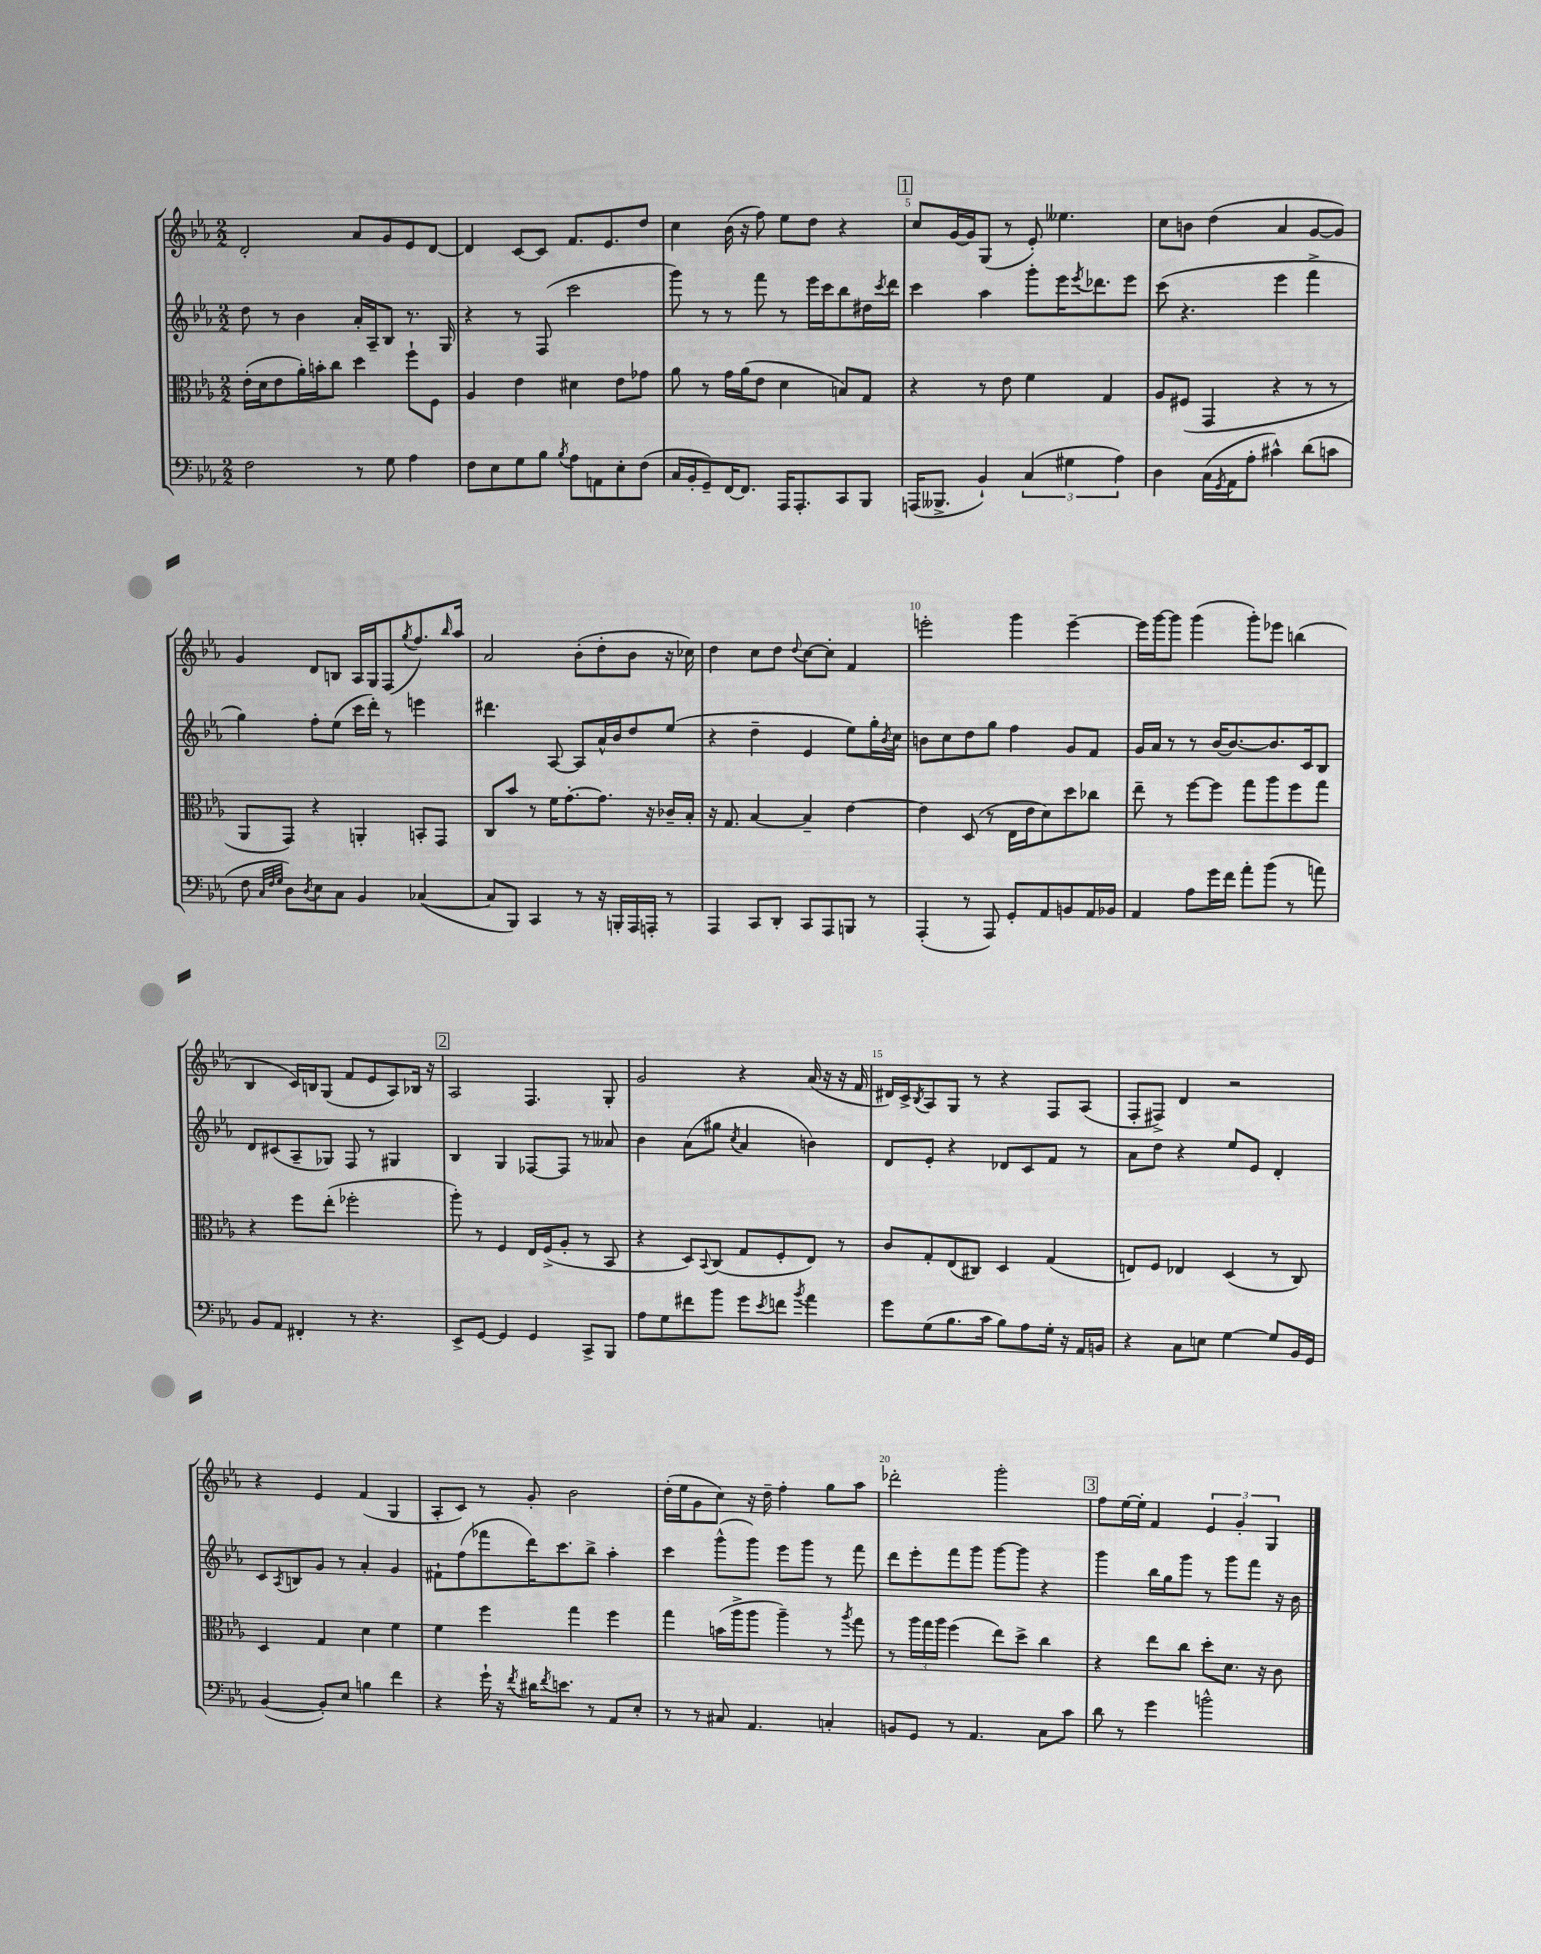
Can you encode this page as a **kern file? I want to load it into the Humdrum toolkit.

**kern	**kern	**kern	**kern
*staff4	*staff3	*staff2	*staff1
*clefF4	*clefC3	*clefG2	*clefG2
*k[b-e-a-]	*k[b-e-a-]	*k[b-e-a-]	*k[b-e-a-]
*M2/2	*M2/2	*M2/2	*M2/2
2F\	(16e-'\LL	8dd\	2d'/
.	16d\J	.	.
.	8e-\	8r	.
.	16a-'\L)	4b-\	.
.	16b'\J	.	.
.	8cc\J	.	.
8r	4dd\	16a-'/LL	8a-/L
.	.	16A-~/J	.
8G\	.	8B-/J	8g/
4A-\	8ff`\L	8.r	8e-/
.	8F\J	.	[8d/J
.	.	16G/	.
=	=	=	=
8F\L	4A-/	4r	4d/]
8E-\	.	.	.
8G\	4e-\	8r	[8c/L
8B-\J	.	(8F/	8c/]J
8qB-/	.	.	.
8A-\L	4d#\	2ccc\	8.f/L
8AA\	.	.	.
.	.	.	8.e-/
8E-'\	8e-\L	.	.
(8F\J	8g-\J	.	8dd/J
=	=	=	=
16C/LL	8a-\	8ggg\)	4cc\
16BB-'/J	.	.	.
8GG~/)	8r	8r	.
[16FF/K	16g\LL	8r	(16b-\
8.FF/]J	(16a-\J	.	16r
.	8e-\J	8fff\	8ff\)
16AAA-/LK	4d\	8r	8ee-\L
8.AAA-'/	.	.	.
.	.	16eee-\LL	8dd\J
.	.	16ccc\J	.
8CC/	8B/L)	8bb-\	4r
8BBB-/J	8G/J	16dd#\L	.
.	.	8qccc/	.
.	.	16ddd\JJ	.
=	=	=	=
(16AAA/LK	4r	4ccc\	8cc/L
8.BBB--^/J	.	.	.
.	.	.	[16g/L
.	.	.	16g/]J
4BB-`/)	8r	4aa-\	(8G/J
.	8e-\	.	8r
(6C/	4f\	8ggg'\L	8e-'/)
.	.	16eee-\K	4.ee--\
6G#\	.	.	.
.	.	8qeee-/	.
.	.	8.ddd-\	.
.	4G/	.	.
6A-\)	.	.	.
.	.	8eee-\J	.
=	=	=	=
4D\	8A-/L	(8ccc\	8cc\L
.	(8F#/J	4.r	8b\J
(16C\LL	4GG/	.	(4dd\
8qGG/	.	.	.
16AA-\J	.	.	.
8A-'\J	.	.	.
4c#^^\)	4r	4eee-\	4a-/
(8d\L	8r	4fff^\	[8g/L
8c\J	8r	.	8g/]J)
=	=	=	=
8F\	8AA-/L	4gg\)	4g/
32qqC/LLL	.	.	.
32qqF/	.	.	.
32qqG/JJJ	.	.	.
8D\L)	8GG/J)	.	.
8qD/	.	.	.
8E-\	4r	8ff'\L	8d/L
8C\J	.	(8ee-\J	8B/J
4BB-/	4AA'/	16ccc\LL	16A-/LL
.	.	16ddd'\JJ)	16G/J
.	.	8r	(8F/
.	.	.	8qgg/
([4C-/	8BB'/L	4eee\	8.ff/)
.	8GG/J	.	.
.	.	.	16qqbb-/
.	.	.	16aa-/Jk
=	=	=	=
8C-/]L	8C/L	4.ddd#\	2a-/
8BBB-/J)	8b-/J	.	.
4CC/	8r	.	.
.	16f\LK	[8A-/	.
.	[8.g'\	.	.
8r	.	8A-/]L	(8b-'\L
16r	8.g\]J	16a-^^/L	8dd'\
16BBB'/LL	.	16b-/J	.
16AAA-/	.	8dd/	8b-\J
16AAA'/JJ	16r	.	.
8r	16c-~/LL	(8ee-/J	16r
.	16B-'/JJ	.	16cc-\)
=	=	=	=
4AAA-/	16r	4r	4dd\
.	8.G/	.	.
8CC/L	[4B-/	4dd~\	8cc\L
8DD'/J	.	.	8dd\J
.	.	.	8qqdd/
8CC/L	4B-~/]	4e-/	[8cc\L
8AAA-/	.	.	8cc'\]J
8BBB/J	[4e-\	8ee-\L)	4f/
8r	.	16gg'\L	.
.	.	8qb-/	.
.	.	16cc\JJ	.
=	=	=	=
(4AAA-'/	4e-\]	8b\L	2eee'\
.	.	8cc\	.
8r	(8D/	8dd\	.
8AAA-/)	8r	8gg\J	.
8GG'/L	16E-\LL	4ff\	4ggg\
.	16e-\J	.	.
8AA-/	8d\)	.	.
8BB/	8dd\	8g/L	[4eee~\
16AA-/L	8cc-\J	8f/J	.
16BB-/JJ	.	.	.
=	=	=	=
4AA-/	8ee-~\	16g/LL	16eee\]LL
.	.	16a-/JJ	[16ggg\J
.	8r	8r	8ggg\]J
8A-\L	[8ff\L	8r	(4ggg\
16g\L	8ff\]J	[16b-/LK	.
16f\JJ	.	8.b-/_	.
8a-'\L	8gg\L	.	8ggg'\L)
(8b-\J	8aa-\	8.b-/]	8eee-\J
8r	8ff\	.	(4bb\
.	.	16c/k	.
8a\)	8gg\J	8B-/J	.
=	=	=	=
8BB-/L	4r	8d/L	4B-/
8AA-/J	.	(8c#/	.
4FF#'/	8ff\L	8A-~/	16c/LL)
.	.	.	16B/J
.	(8ee-'\J	8G-/J)	(8G/J
8r	2ff-'\	8F/	8f/L
4.r	.	8r	8e-/
.	.	4G#/	8A-/)
.	.	.	16B-/Jk
.	.	.	16r
=	=	=	=
8EE-^/L	8aa-'\)	4B-/	2A-/
[8GG/J	8r	.	.
4GG/]	4F/	4G/	.
4GG/	16E-/LL	[8F-/L	4.F/
.	(16F^/J	.	.
.	8A-'/J	8F-/]J	.
8CC^/L	8r	8r	.
8BBB-/J	8BB-/	8a--/	8G'/
=	=	=	=
8A-\L	4r	4b-\	2g/
8G\	.	.	.
8f#\	8D/L)	(8a-\L	.
.	8qqBB-/	.	.
8b-\J	(8C/J	8gg#\J	.
.	.	8qcc/	.
8g\L	8G/L	4a-/	4r
8qe-/	.	.	.
8f\J	8F'/	.	.
8qb-/	.	.	.
4a-\	8E-/J)	4b\)	(16a-/
.	.	.	16r
.	8r	.	16r
.	.	.	16f/
=	=	=	=
8g\L	8c/L	8d/L	16d#/LL)
.	.	.	16c^/J
.	.	.	8qB-/
(8G\	8G'/	8e-'/J	8A-/
8.B-\	(8E-/	4r	8G/J
.	8C#/J)	.	8r
16c\Jk	.	.	.
8B-\L)	4D/	8d-/L	4r
8A-\	.	8c/	.
16G'\Jk	(4G/	8f/J	8F/L
16r	.	.	.
16AA-/LL	.	8r	(8A-/J
16BB/JJ	.	.	.
=	=	=	=
4r	8E/L)	8a-\L	8F'/L
.	8F/J	8dd\J	8F#^/J)
8C\L	4E-/	4r	4d/
8E\J	.	.	.
[4G\	(4D/	8ee-/L	2r
.	.	8e-/J	.
8G/]L	8r	4d'/	.
16BB-/L	8C/)	.	.
16GG/JJ	.	.	.
=	=	=	=
([4BB-/	4D/	8c/L	4r
.	.	8qA-/	.
.	.	8B/	.
8BB-'/]L)	4G/	8g/J	4e-/
8E-/J	.	8r	.
4B\	4d\	4a-'/	(4f/
4f\	4f\	4g/	4G/
=	=	=	=
4r	4f\	8f#`\L	8A-'/L
.	.	(8ff\	8c/J)
16g`\	4ff\	8fff-\	8r
16r	.	.	.
8qf/	.	.	.
16d#\LK	.	16ddd\K)	8g'/
8qf/	.	.	.
8.e\J	.	8.ccc\	.
.	4gg\	.	2b-\
8r	.	8bb-^\J	.
8AA-/L	4ff\	4aa-'\	.
8E-'/J	.	.	.
=	=	=	=
8r	4gg\	4ccc\	(16dd'\LL
.	.	.	16ee-\J
8r	.	.	8g\
8C#/	(16b\LL	(8ggg^^\L	8cc\J)
.	16aa-^\J	.	.
4.AA-/	8aa-\J	8ggg\J)	16r
.	.	.	16dd~\
.	4aa-~\)	8eee-\L	4ff'\
.	.	8ggg\J	.
4C'/	8r	8r	8gg\L
.	8qaa-/	.	.
.	8gg\	8fff\	8aa-\J
=	=	=	=
8BB/L	8r	8ddd\L	2ddd-'\
8GG/J	24aa-\LL	8eee-'\	.
.	24gg\	.	.
.	24aa-\JJ	.	.
8r	(4ff\	8fff\	.
4.AA-/	.	8ggg\J	.
.	8ee-\L)	[8ggg\L	2ggg'\
.	8dd^\J	8ggg\]J	.
8C\L	4cc\	4r	.
8c\J	.	.	.
=	=	=	=
8d\	4r	4ggg\	8ff\L
8r	.	.	[16ee-\L
.	.	.	16ee-'\]JJ
4g\	8ee-\L	16bb-\LL	4f/
.	.	16gg\J	.
.	8cc\J	8ggg\J	.
2b^^\	8dd'\L	8r	6e-/
.	8.d\J	8ggg\L	.
.	.	.	6g'/
.	.	8fff\J	.
.	16r	.	.
.	.	.	6G/
.	8c\	16r	.
.	.	16b-\	.
==	==	==	==
*-	*-	*-	*-
